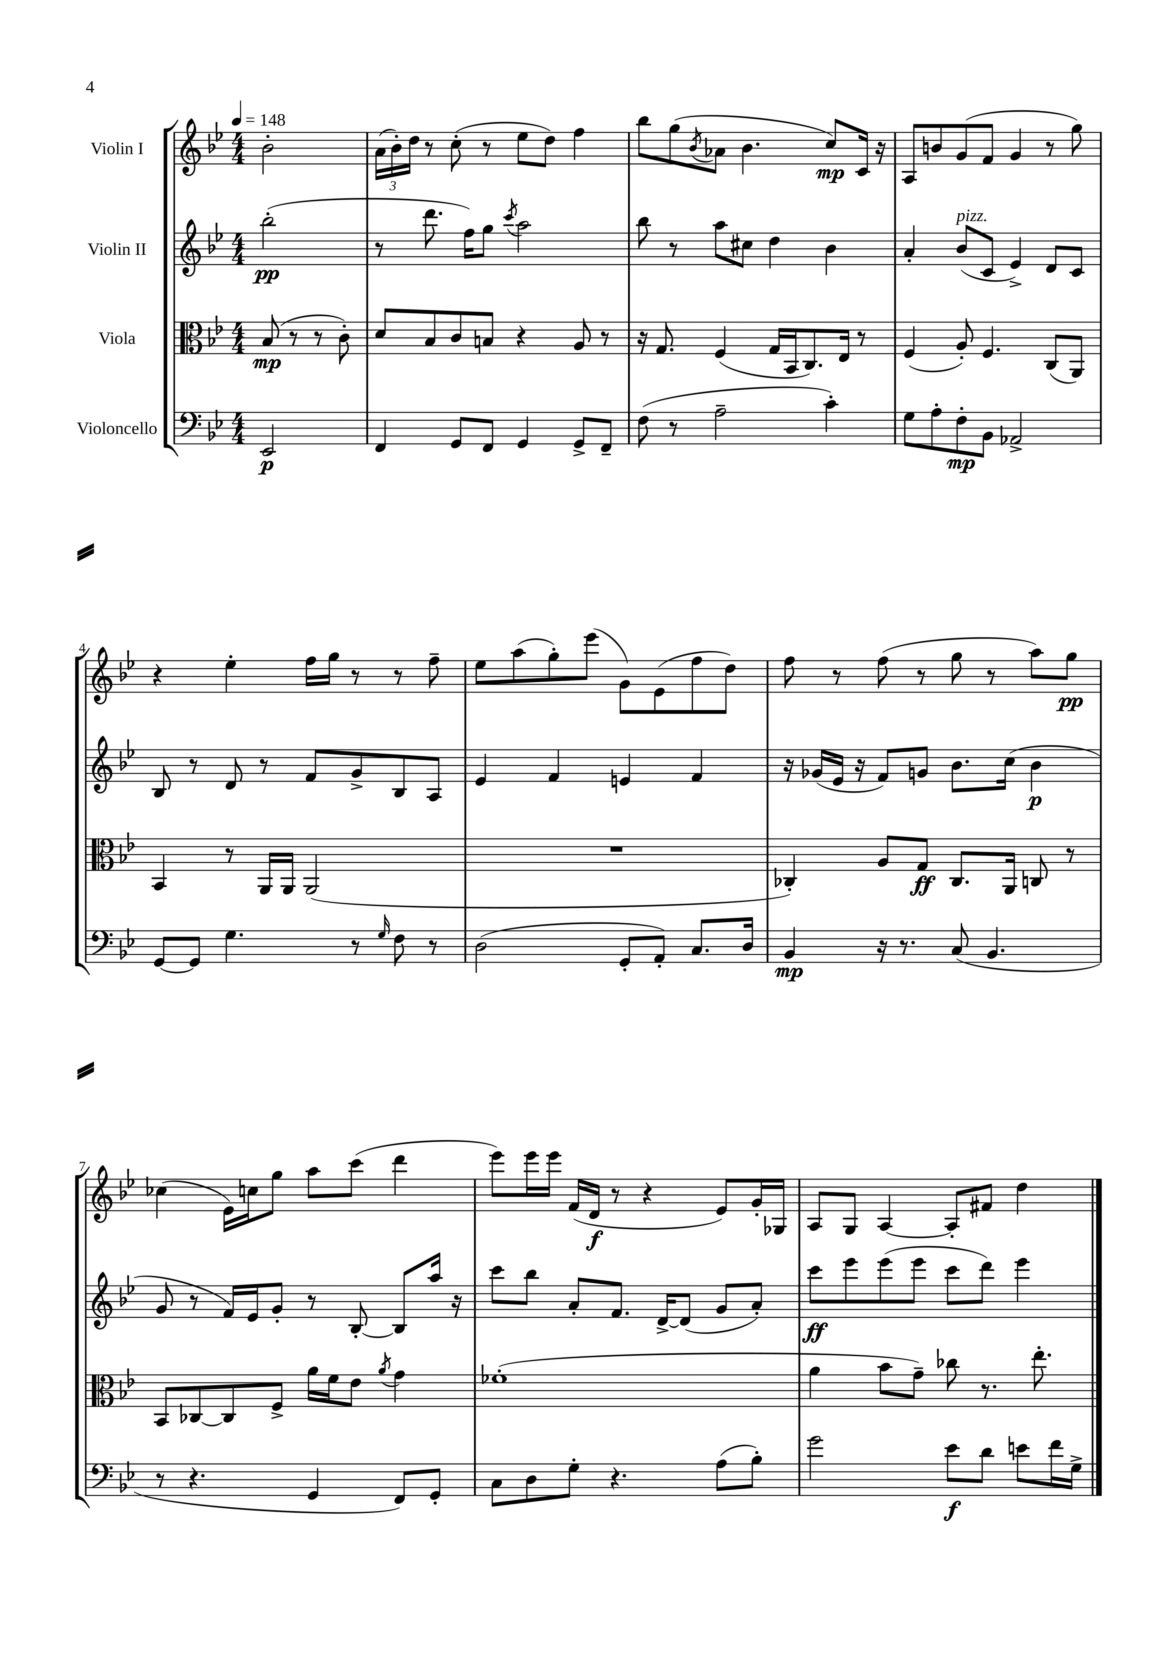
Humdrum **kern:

**kern	**kern	**kern	**kern
*staff4	*staff3	*staff2	*staff1
*clefF4	*clefC3	*clefG2	*clefG2
*k[b-e-]	*k[b-e-]	*k[b-e-]	*k[b-e-]
*M4/4	*M4/4	*M4/4	*M4/4
*MM148	*MM148	*MM148	*MM148
2EE-/	(8B-/	(2bb-'\	2b-'\
.	8r	.	.
.	8r	.	.
.	8c'\)	.	.
=	=	=	=
4FF/	8d/L	8r	(24a\LL
.	.	.	24b-'\)
.	.	.	24dd\JJ
.	8B-/	8.ddd\	8r
8GG/L	8c/	.	(8cc'\
.	.	16ff\LK)	.
8FF/J	8B/J	8gg\J	8r
.	.	8qccc/	.
4GG/	4r	2aa\	8ee-\L
.	.	.	8dd\J)
8GG^/L	8A/	.	4ff\
8FF~/J	8r	.	.
=	=	=	=
(8F\	16r	8bb-\	8bb-\L
.	8.G/	.	.
8r	.	8r	(8gg\
.	.	.	8qb-/
2A~\	(4F/	8aa\L	8a-\J
.	.	8cc#\J	4.b-\
.	16G/LL	4dd\	.
.	16BB-/J	.	.
.	8.C/)	.	.
4c'\)	.	4b-\	8cc/L)
.	16E-/Jk	.	.
.	8r	.	16c/Jk
.	.	.	16r
=	=	=	=
8G\L	(4F/	4a'/	8A/L
8A'\	.	.	8b/
8F'\	8A'/)	(8b-/L	(8g/
8BB-\J	4.F/	8c/J	8f/J
2AA-^/	.	4e-^/)	4g/
.	(8C/L	8d/L	8r
.	8AA/J)	8c/J	8gg\)
=	=	=	=
[8GG/L	4BB-/	8B-/	4r
8GG/]J	.	8r	.
4.G\	8r	8d/	4ee-'\
.	16AA/LL	8r	.
.	16AA/JJ	.	.
.	(2AA/	8f/L	16ff\LL
.	.	.	16gg\JJ
8r	.	8g^/	8r
16qqG/	.	.	.
8F\	.	8B-/	8r
8r	.	8A/J	8ff~\
=	=	=	=
(2D\	1r	4e-/	8ee-\L
.	.	.	(8aa\
.	.	4f/	8gg'\)
.	.	.	(8eee-\J
8GG'/L	.	4e/	8g\L)
8AA'/J)	.	.	(8e-\
8.C/L	.	4f/	8ff\
.	.	.	8dd\J)
16D/Jk	.	.	.
=	=	=	=
4BB-/	4C-'/)	16r	8ff\
.	.	(16g-/LL	.
.	.	16e-/JJ	8r
.	.	16r	.
16r	8A/L	8f/L)	(8ff\
8.r	.	.	.
.	8G/J	8g/J	8r
(8C/	8.C-/L	8.b-\L	8gg\
4.BB-/	.	.	8r
.	16AA/Jk	(16cc\Jk	.
.	8C/	4b-\	8aa\L)
.	8r	.	8gg\J
=	=	=	=
8r	8BB-/L	8g/	(4cc-\
4.r	[8C-/	8r	.
.	8C-/]	16f/LL)	16e-\LL)
.	.	16e-/J	16cc\J
.	8F^/J	8g'/J	8gg\J
4GG/	16a\LL	8r	8aa\L
.	16f\J	.	.
.	8e-\J	[8B-'/	(8ccc\J
.	8qa/	.	.
8FF/L)	4g\	8B-/]L	4ddd\
8GG'/J	.	16aa/Jk	.
.	.	16r	.
=	=	=	=
8C\L	(1f-'	8ccc\L	8eee-\L)
8D\	.	8bb-\J	16eee-\L
.	.	.	16eee-\JJ
8G'\J	.	8a'/L	(16f/LL
.	.	.	16d/JJ
4.r	.	8.f/J	8r
.	.	.	4r
.	.	[16d^/LK	.
.	.	(8d/]J	.
(8A\L	.	8g/L	8e-/L)
8B-'\J)	.	8a'/J)	16g'/L
.	.	.	16G-/JJ
=	=	=	=
2g\	4a\	8ccc\L	8A/L
.	.	8eee-\	8G/J
.	8b-\L	(8eee-\	[4A/
.	8g~\J)	8eee-\J	.
8e-\L	8cc-\	8ccc\L	8A'/]L
8d\J	8.r	8ddd\J)	8f#/J
8e\L	.	4eee-\	4dd\
.	8.ee-'\	.	.
16f\L	.	.	.
16G^\JJ	.	.	.
==	==	==	==
*-	*-	*-	*-
